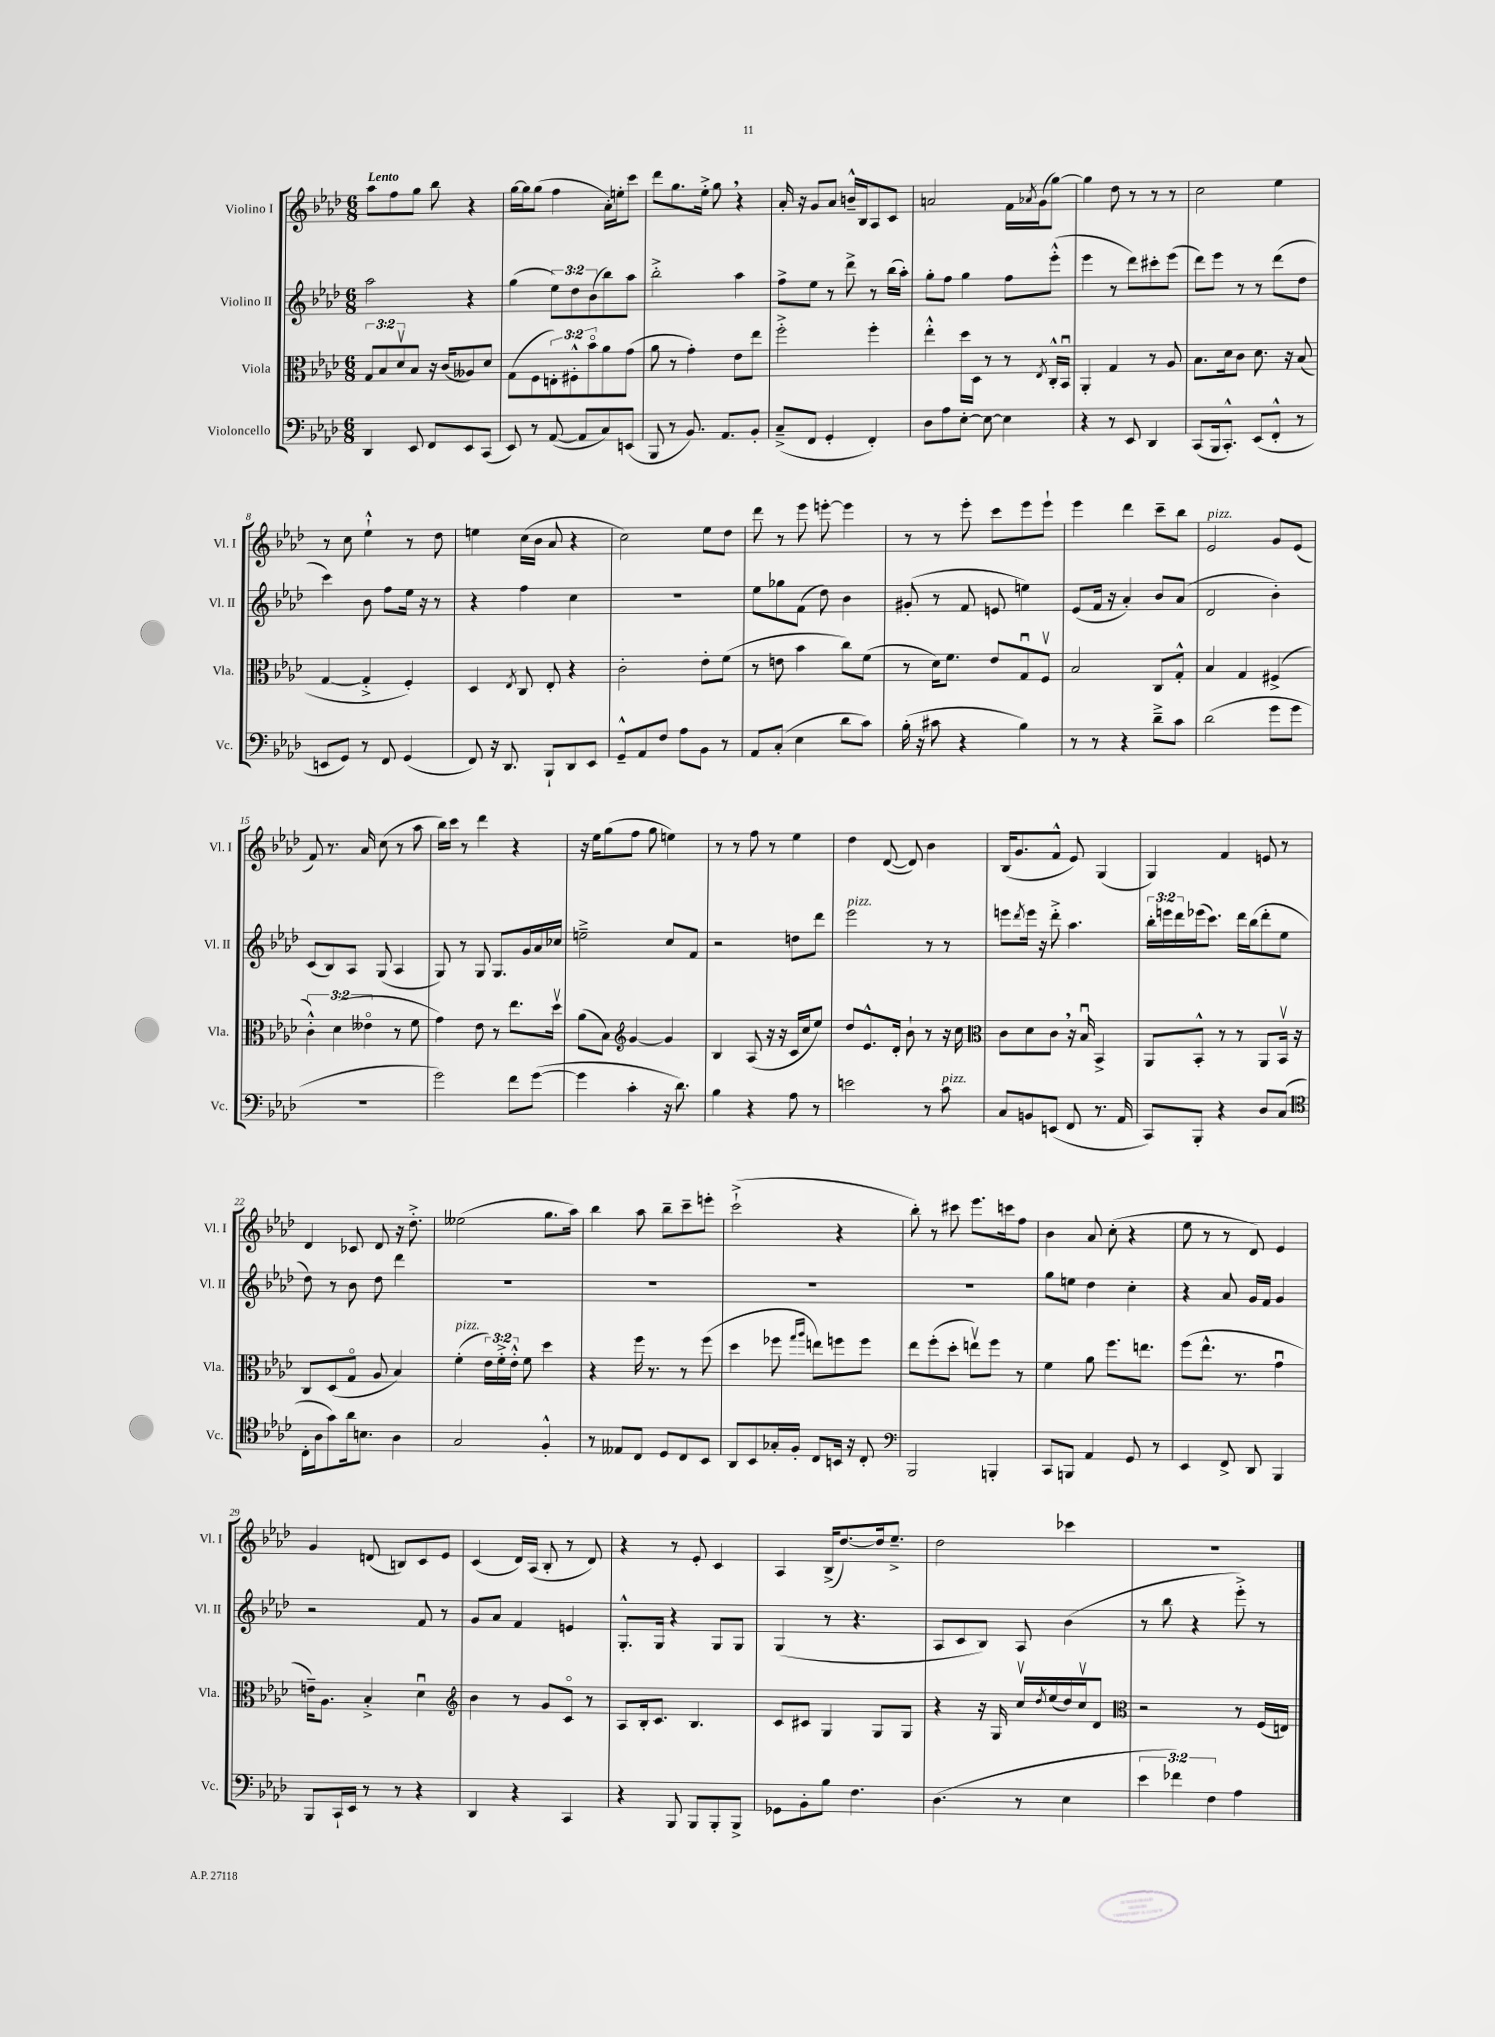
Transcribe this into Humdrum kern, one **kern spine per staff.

**kern	**kern	**kern	**kern
*part4	*part3	*part2	*part1
*staff4	*staff3	*staff2	*staff1
*I"Violoncello	*I"Viola	*I"Violino II	*I"Violino I
*I'Vc.	*I'Vla.	*I'Vl. II	*I'Vl. I
*clefF4	*clefC3	*clefG2	*clefG2
*k[b-e-a-d-]	*k[b-e-a-d-]	*k[b-e-a-d-]	*k[b-e-a-d-]
*M6/8	*M6/8	*M6/8	*M6/8
=1	=1	=1	=1
!	!	!	!LO:TX:a:B:t=Lento
4DD-/	12G/L	2aa-\	8aa-\L
.	12B-/	.	.
.	.	.	8ff\
.	12d-v/	.	.
8EE-/	8B-/J	.	8gg\J
8FF/L	16r	.	8bb-\
.	(16c/KL	.	.
8EE-/	8A--X/)	4r	4r
(8CC/J	8d-/J	.	.
=2	=2	=2	=2
8EE-/)	(8G\L	(4gg\	[16gg\LL
.	.	.	16gg\J]
8r	8F\	.	(8gg\J
([8AA-/	12En'\)	12ee-\L)	4ff\
.	12F#X'^^\	12dd-\	.
8AA-/L]	.	.	.
.	12b-\	(12b-\	.
8C/)	8a-\	8bb-\)	16a-'\LL)
.	.	.	16een'\J
(8EEn/J	(8g\J	8aa-\J	8ccc\J
=3	=3	=3	=3
8BBB-/	8a-\	2bb-'^\	8ddd-\L
8r	8r	.	8.gg\
8.BB-/)	4g'\)	.	.
.	.	.	16ee-'^\Jk
.	.	.	8gg,\
8.AA-/L	.	.	.
.	8e-\L	4aa-\	4r
8BB-'/J	8ee-\J	.	.
=4	=4	=4	=4
(8C~^/L	2ff'^\	8ff^\L	16a-'/
.	.	.	16r
8FF/J	.	8ee-\J	8g/L
4GG'/	.	8r	8a-/J
.	.	8ddd-^\	16bn~^^/LL
.	.	.	16B-/J
4FF'/)	4ff'\	8r	8A-/
.	.	(16bb-\LL	8c/J
.	.	16aa-'\JJ)	.
=5	=5	=5	=5
8D-\L	4ee-'^^\	8gg'\L	2an/
8A-\	.	8ff\J	.
[8E-'\J	16dd-\LL	4gg\	.
.	16D-\JJ	.	.
8E-\_	8r	.	.
4E-\]	8r	8ff\L	16f\LL
.	.	.	8qa-X/
.	.	.	(16g\J
.	8qE-/	.	.
.	16C'^^/LL	(8eee-'^^\J	[8gg\J)
.	16BB-u/JJ	.	.
=6	=6	=6	=6
4r	4AA-'/	4eee-\	4gg\]
8r	4G/	8r	8dd-\
8EE-/	.	8ddd-\L)	8r
4DD-/	8r	8ccc#X'\	8r
.	8A-/	(8eee-\J	8r
=7	=7	=7	=7
(8CC/L	8.B-\L	8ddd-\L)	2cc\
16BBB-/k	.	8eee-\J	.
8.CC'^^/J)	16d-\k	.	.
.	8c\J	8r	.
(8EE-/L	8.d-\	8r	.
8FF'^^/J	.	(8ddd-\L	4ee-\
.	16r	.	.
8r	(8B-/	8dd-\J	.
!!LO:LB:g=z
=8	=8	=8	=8
8EEn/L	[4G/	4ccc\)	8r
8GG/J)	.	.	8cc\
8r	4G'^/]	8b-\	4ee-`^^\
8FF/	.	8ff\L	.
(4GG/	4F'/)	16ee-\Jk	8r
.	.	16r	.
.	.	8r	8dd-\
=9	=9	=9	=9
8FF/)	4D-/	4r	4een\
16r	.	.	.
8.DD-/	.	.	.
.	8qE-/	.	.
.	8C/	4ff\	(16cc\LL
.	.	.	16b-\JJ
8BBB-`/L	8E-'/	.	8a-/
8DD-/	4r	4cc\	4r
8EE-/J	.	.	.
=10	=10	=10	=10
8GG~^^/L	2c'\	2.r	2cc\)
8AA-/	.	.	.
8F/J	.	.	.
8A-\L	.	.	.
8BB-\J	8e-'\L	.	8ee-\L
8r	(8f\J	.	8dd-\J
=11	=11	=11	=11
8AA-/L	8r	8ee-\L	8ddd-\
(8C'/J	8en\	8gg-X\	8r
4E-\	4b-\	(8f\J	8eee-\
.	.	8dd-\)	[8eeen'\
8d-\L	8cc\L)	4b-\	4eee\]
8c\J)	(8f\J	.	.
=12	=12	=12	=12
(16B-'\	8r	(8g#X'/	8r
16r	.	.	.
8c#X\	16d-\KL)	8r	8r
.	8.f\J	.	.
4r	.	8f/	8eee-'\
.	8e-/L	8en/	8ccc\L
4B-\)	8Gu/	4een\)	8eee-\
.	8Fv/J	.	8eee-`\J
=13	=13	=13	=13
8r	2B-/	(8e-/L	4eee-\
8r	.	16f/Jk	.
.	.	16r	.
4r	.	4a-'/)	4ddd-\
8d-~^\L	8C/L	8b-/L	8ccc~\L
8c\J	8G'^^/J	(8a-/J	8bb-\J
=14	=14	=14	=14
!	!	!	!LO:TX:a:i:t=pizz.
(2d-\	4B-/	2d-/	2e-/
.	4G/	.	.
8g\L	(4F#X^/	4b-'\)	8g/L
8g\J	.	.	(8e-/J
!!LO:LB:g=z
=15	=15	=15	=15
2.r	6c'^^\)	(8c/L	8f/)
.	.	8B-/)	8.r
.	(6d-\	.	.
.	.	8A-/J	.
.	.	.	16a-/
.	6e--X\	.	.
.	.	(8G/	(8cc\
.	8r	4A-/	8r
.	8f\	.	8aa-\
=16	=16	=16	=16
2g\)	4g\)	8G/)	16bb-\LL)
.	.	.	16ccc\JJ
.	.	8r	8r
.	8e-\	8G/	4ddd-\
.	8r	8.G/L	.
8f\L	8.ee-\L	.	4r
.	.	16g/L	.
([8g\J	.	16a-/	.
.	16dd-v\Jk	16cc-X/JJ	.
=17	=17	=17	=17
4g\]	(8a-\L	2een~^\	16r
.	.	.	16ee-\KL
.	8B-\J)	.	(8gg\
*	*clefG2	*	*
4c'\	[4g/	.	8ff\J
.	.	.	8gg\
16r	4g/]	8cc/L	4een\)
8.d-\)	.	.	.
.	.	8f/J	.
=18	=18	=18	=18
4B-\	4B-/	2r	8r
.	.	.	8r
4r	(8A-/	.	8ff\
.	16r	.	8r
.	16r	.	.
8A-\	16c/LL	8ddn\L	4ee-\
.	16cc/J	.	.
8r	8ee-/J)	8ddd-\J	.
=19	=19	=19	=19
!	!	!LO:TX:a:i:t=pizz.	!
2en\	8dd-/L	2eee-\	4dd-\
.	8.e-^^/	.	.
.	.	.	([8d-/
.	16d-'/Jk	.	.
.	8b-`\	.	8d-/])
8r	8r	8r	4b-\
!LO:TX:a:i:t=pizz.	!	!	!
8c\	16r	8r	.
.	16cc\	.	.
=20	=20	=20	=20
*	*clefC3	*	*
8C/L	8c\L	8eeen\L	(16B-/KL
.	.	.	8.g/
.	.	8qddd-/	.
8BBn/	8d-\	16eee\Jk	.
.	.	16r	.
(8EEn/J	8c,\J	8ddd-'^\	8f^^/J
8FF/	16r	4.aa-\	8e-/)
.	16B-u/	.	.
8.r	4BB-^/	.	(4G/
16AA-/	.	.	.
=21	=21	=21	=21
8CC/L)	8AA-/L	24bb-'\LL	4G/)
.	.	24eeen\	.
.	.	24ddd-\	.
8BBB-'/J	8BB-'^^/J	(16eee-X\J	.
.	.	8.ccc\J)	.
4r	8r	.	4f/
.	8r	16ddd-\LL	.
.	.	(16bb-\J	.
8D-/L	8AA-/L	8ddd-'\	8en/
(8C/J	16BB-v/Jk	8ee-\J	8r
.	16r	.	.
!!LO:LB:g=z
=22	=22	=22	=22
*clefC4	*	*	*
16C'\LL	8C/L	8dd-\)	4d-/
16A-\J	.	.	.
8g\)	(8D-/	8r	.
16a-\k	8G/J	8b-\	8c-X/
8.Bn\J	.	.	.
.	8A-/	8dd-\	8d-/
4A-\	4B-/)	4ddd-\	16r
.	.	.	8.dd-'^\
=23	=23	=23	=23
!	!LO:TX:a:i:t=pizz.	!	!
2G/	(4f'\	2.r	(2ee--X\
.	24e-\LL)	.	.
.	24f'^\	.	.
.	24e-'^^\JJ	.	.
.	8f\	.	.
4F'^^/	4dd-\	.	8.gg\L
.	.	.	16aa-\Jk)
=24	=24	=24	=24
8r	4r	2.r	4bb-\
8E--X/L	.	.	.
8C/J	16ff\	.	8aa-\
.	8.r	.	.
8D-/L	.	.	8bb-~\L
8C/	8r	.	8ccc~\
8BB-/J	(8ff\	.	8eeen'\J
=25	=25	=25	=25
8AA-/L	4dd-\	2.r	(2ccc`^\
8BB-/	.	.	.
16G-X'/L	8ff-X\	.	.
16F'/JJ	.	.	.
.	16qqgg/LL	.	.
.	16qqaa-/JJ	.	.
8C/L	8een\L)	.	.
16BBn/Jk	8ffn\	.	4r
16r	.	.	.
8C'/	8ff\J	.	.
=26	=26	=26	=26
*clefF4	*	*	*
2BBB-/	8ee-\L	2.r	8bb-'\)
.	(8ff'\	.	8r
.	8dd-'\J	.	8ccc#X\
.	8eenv\L)	.	8.eee-\L
4BBBn'/	8ff\J	.	.
.	.	.	16cccn\k
.	8r	.	8ff\J
=27	=27	=27	=27
8CC/L	4f\	8gg\L	4b-\
8BBBn/J	.	8een\J	.
4AA-/	8a-\	4dd-\	8a-/
.	8.ff\L	.	(8cc'\
8GG/	.	4cc'\	4r
.	8.een\J	.	.
8r	.	.	.
=28	=28	=28	=28
4EE-/	(8ff\L	4r	8ee-\
.	8.ee-^^\J	.	8r
8FF^/	.	8a-/	8r
.	8.r	.	.
8DD-/	.	16g/LL	8d-/)
.	.	16f/JJ	.
4BBB-/	4gu\	4g/	4e-/
!!LO:LB:g=z
=29	=29	=29	=29
8BBB-/L	16en~\KL)	2r	4g/
.	8.A-\J	.	.
16CC`/L	.	.	.
16EE-/JJ	.	.	.
8r	4B-'^/	.	(8dn/
8r	.	.	8Bn/L)
4r	4d-u\	8f/	8c/
.	.	8r	8e-/J
=30	=30	=30	=30
*	*clefG2	*	*
4DD-/	4b-\	8g/L	(4c/
.	.	8a-/J	.
4r	8r	4f/	16d-/LL)
.	.	.	(16A-/JJ
.	8g/L	.	8B-'/
4CC/	8c/J	4en/	8r
.	8r	.	8d-/)
=31	=31	=31	=31
4r	8A-/L	8.G'^^/L	4r
.	16B-'/k	.	.
.	8.c/J	16G/Jk	.
8BBB-/	.	4r	8r
8BBB-/L	4.B-/	.	8e-'/
8BBB-'/	.	8G/L	4c/
8BBB-^/J	.	8G/J	.
=32	=32	=32	=32
8GG-X\L	8c/L	(4G/	4A-/
8BB-'\	8c#X/J	.	.
8B-\J	4G/	8r	(16B-^/KL
.	.	.	[8.dd-/)
4.F\	.	4.r	.
.	8G/L	.	16dd-/k]
.	.	.	8.ee-~^/J
.	8G/J	.	.
=33	=33	=33	=33
(4.D-\	4r	8A-/L	2dd-\
.	.	8c/	.
.	16r	8B-/J)	.
.	16G/	.	.
8r	16ccv/LL	8A-/	.
.	8qdd-/	.	.
.	(16ee-/	.	.
4E-\	16dd-/)	(4b-\	4ccc-X\
.	16ccv/J	.	.
.	8d-/J	.	.
=34	=34	=34	=34
*	*clefC3	*	*
6e-\	2r	8r	2.r
.	.	8bb-\	.
6f-X\)	.	.	.
.	.	4r	.
6F\	.	.	.
4A-\	8r	8eee-'^\)	.
.	(16F/LL	8r	.
.	16En/JJ)	.	.
==	==	==	==
*-	*-	*-	*-
